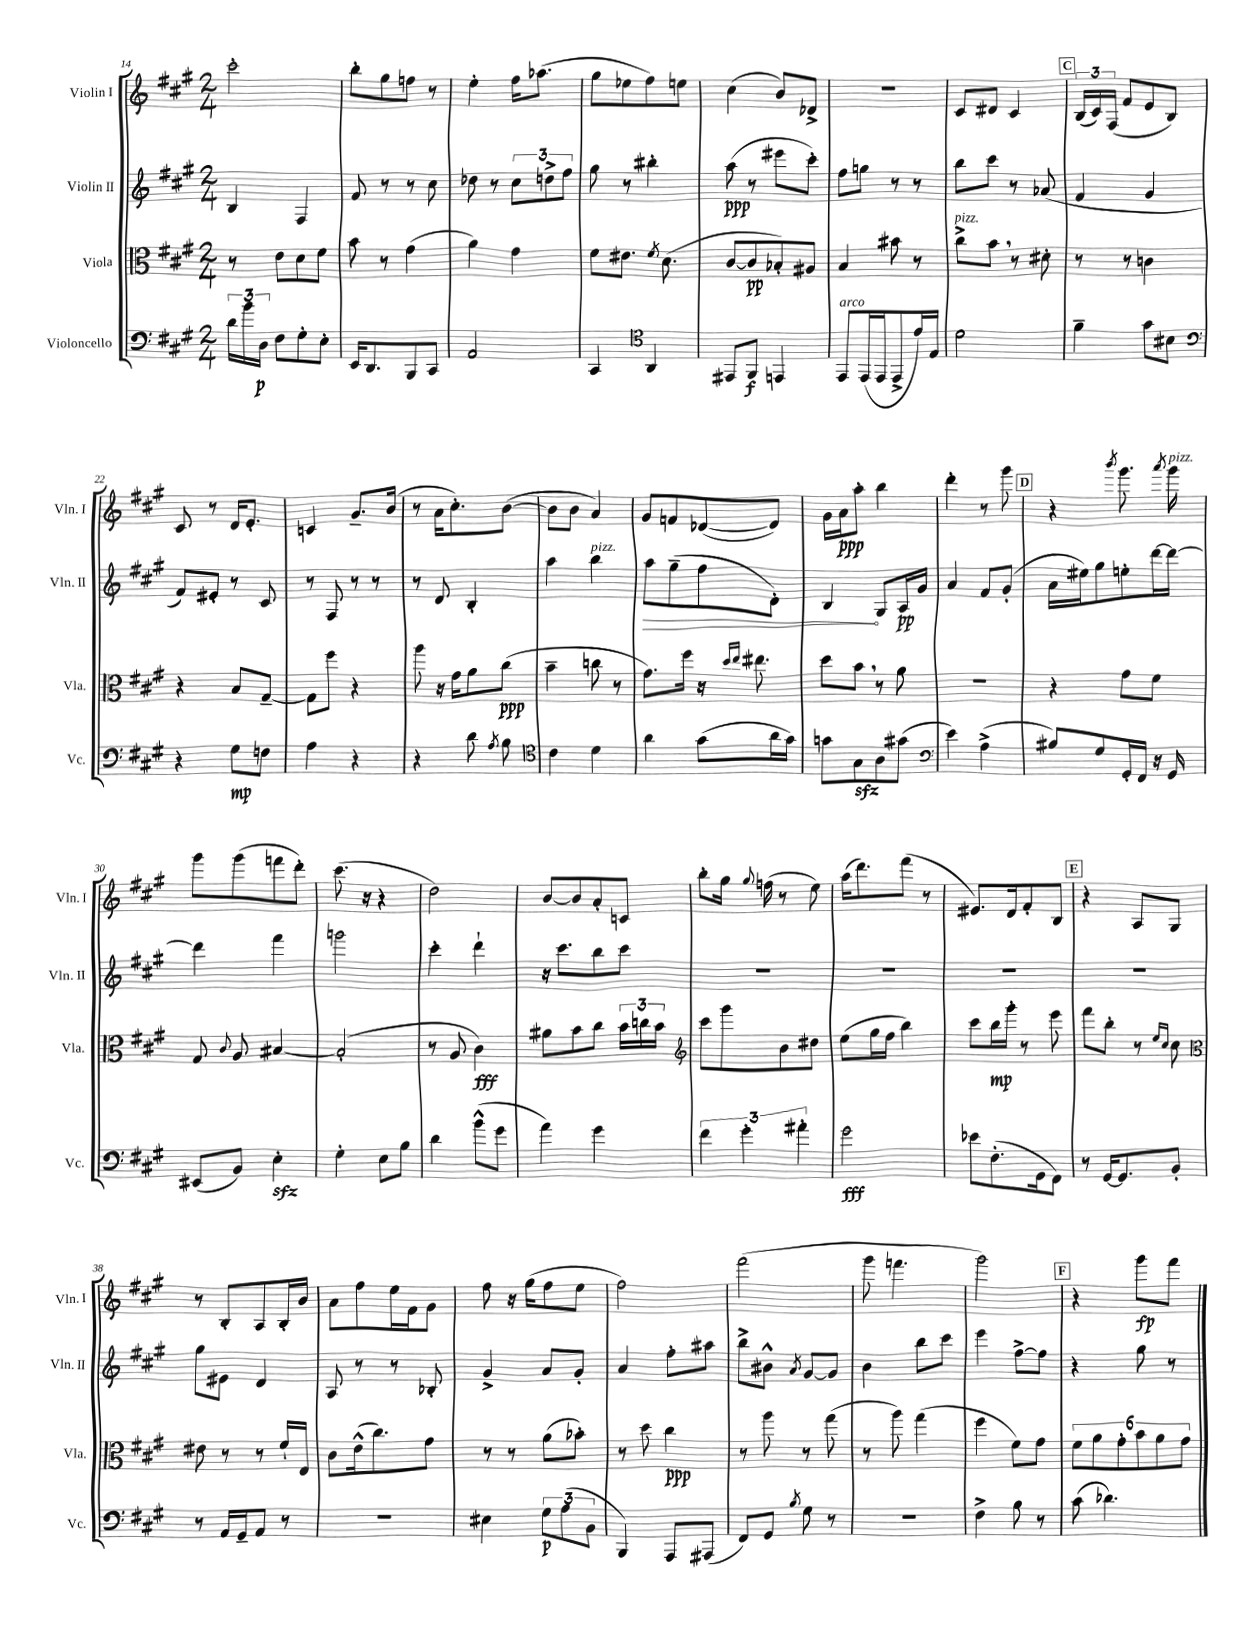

**kern	**kern	**kern	**kern
*staff4	*staff3	*staff2	*staff1
*clefF4	*clefC3	*clefG2	*clefG2
*k[f#c#g#]	*k[f#c#g#]	*k[f#c#g#]	*k[f#c#g#]
*M2/4	*M2/4	*M2/4	*M2/4
24d\LL	8r	4B/	2ccc#'\
24b\	.	.	.
24D\JJ	.	.	.
8F#\L	8e\L	.	.
8G#'\	8d\	4F#/	.
8E'\J	8f#\J	.	.
=	=	=	=
16EE/LK	8b\	8f#/	8bb'\L
8.DD/	.	.	.
.	8r	8r	8gg#\
8BBB/	(4g#\	8r	8ff\J
8CC#/J	.	8cc#\	8r
=	=	=	=
2AA/	4a\)	8dd-\	4ee'\
.	.	8r	.
.	4g#\	12cc#\L	16ff#\LK
.	.	.	(8.aa-\J
.	.	12dd^\	.
.	.	12ff#\J	.
=	=	=	=
4CC#/	8f#\L	8gg#\	8gg#\L
.	8.e#\J	8r	8ee-\
*clefC4	*	*	*
4AA/	.	4bb#'\	8ff#\)
.	8qf#/	.	.
.	(8.d\	.	.
.	.	.	8ee\J
=	=	=	=
8EE#/L	[8c#/L	(8aa\	(4cc#\
8FF#/J	8c#/]	8r	.
4EE/	8B-'/)	8eee#\L	8b/L)
.	8A#/J	8ccc#'\J)	8d-^/J
=	=	=	=
8EE/L	4B/	8ff#\L	2r
(16EE/L	.	8gg\J	.
16EE/J	.	.	.
8EE^/	8b#\	8r	.
16e/L)	8r	8r	.
16E/JJ	.	.	.
=	=	=	=
2d\	8cc#^\L	8bb\L	8c#/L
.	8b\J	8ccc#\J	8d#/J
.	8r	8r	4c#/
.	8d#'\	(8a-/	.
=	=	=	=
4f#~\	8r	4f#/	(24B/LL
.	.	.	24c#/)
.	.	.	(24F#/JJ
.	8r	.	8f#/L
8g#\L	4c\	4g#/	8e/
8B#\J	.	.	8B/J)
=	=	=	=
*clefF4	*	*	*
4r	4r	8f#/L)	8c#/
.	.	8e#'/J	8r
8G#\L	8B/L	8r	16d/LK
.	.	.	8.e'/J
8F\J	[8G#~/J	8c#/	.
=	=	=	=
4A\	8G#\]L	8r	4c/
.	8ff#\J	8F#/	.
4r	4r	8r	8.g#~/L
.	.	8r	.
.	.	.	(16b/Jk
=	=	=	=
4r	8aa\	8r	8r
.	16r	8d/	16a\LK
.	16g#\LK	.	8.cc#'\)
8d\	8a\	4B'/	.
8qA/	.	.	.
8B\	(8cc#\J	.	([8b\J
=	=	=	=
*clefC4	*	*	*
4c#\	4b~\	4aa\	8b\]L
.	.	.	8b\J
4d\	8cc\	4bb\	4a/)
.	8r	.	.
=	=	=	=
4a\	8.g#\L)	8aa\L	8g#/L
.	.	(8gg#~\	8f/
.	16ff#\Jk	.	.
(8g#\L	16r	8ff#\	([8d-/
.	16qqdd/LL	.	.
.	16qqee/JJ	.	.
.	8.ee#\	.	.
16a\L	.	8d'\J)	8d-/]J)
16g#\JJ)	.	.	.
=	=	=	=
8g\L	8dd\L	4B/	16g#\LL
.	.	.	16a\J
8G#\	8b\J	.	8aa'\J
8A\	8r	8G#/L	4bb\
(8g#\J	8a\	16A/L	.
.	.	16g#/JJ	.
=	=	=	=
*clefF4	*	*	*
4e\)	2r	4a/	4ddd'\
(4A^\	.	8f#/L	8r
.	.	(8g#'/J	8ggg#\
=	=	=	=
8B#/L)	4r	16a\LL	4r
.	.	16ee#\J)	.
8G#/	.	8gg#\	.
.	.	.	8qbbb/
16GG#'/L	8g#\L	8ee'\	8.ggg#\
16FF#/JJ	.	.	.
16r	8f#\J	[16ddd\L	.
.	.	.	8qaaa/
16GG#/	.	16ddd\_JJ	16ggg#\
=	=	=	=
(8EE#/L	8G#/	4ddd\]	8ggg#\L
.	8qqc#/	.	.
8BB/J)	8A/	.	(8ggg#\
4E'\	[4B#/	4fff#\	8fff\
.	.	.	8ddd'\J)
=	=	=	=
4G#'\	(2B#'/]	2ggg\	(8.ccc#\
.	.	.	16r
8E\L	.	.	4r
8B\J	.	.	.
=	=	=	=
4d\	8r	4ccc#'\	2dd\)
.	8A/	.	.
(8b^^\L	4c#\)	4ddd`\	.
8g#\J	.	.	.
=	=	=	=
4a\)	8a#\L	16r	[8b/L
.	.	8.ccc#\L	.
.	8b\	.	8b/]
4g#\	8cc#\J	8bb\	8a'/
.	24b\LL	8ccc#\J	8c/J
.	24cc\	.	.
.	24b\JJ	.	.
=	=	=	=
*	*clefG2	*	*
6f#\	8ccc#\L	2r	8bb'\L
.	8ggg#\	.	16gg#\Jk
6g#'\	.	.	.
.	.	.	8qqgg#/
.	.	.	(16ff\
.	8b\	.	8r
6a#'\	.	.	.
.	8dd#\J	.	8ee\)
=	=	=	=
2g#\	(8ee\L	2r	(16aa\LK
.	.	.	8.ddd\)
.	16gg#\L	.	.
.	16ff#\JJ	.	.
.	4bb\)	.	(8fff#\J
.	.	.	8r
=	=	=	=
8e-\L	8ccc#\L	2r	8.e#/L)
(8.F#'\	16bb\L	.	.
.	16ggg#'\JJ	.	16d/k
.	8r	.	8f#'/
16GG#\k	.	.	.
8FF#\J)	8eee\	.	8B/J
=	=	=	=
8r	8fff#\L	2r	4r
[16GG#/LK	8bb'\J	.	.
8.GG#/]	.	.	.
.	8r	.	8A/L
.	16qqee/LL	.	.
.	16qqcc#/JJ	.	.
8BB'/J	8cc#\	.	8G#/J
=	=	=	=
*	*clefC3	*	*
8r	8e#\	8gg#\L	8r
16AA/LL	8r	8e#\J	8B'/L
16GG#~/J	.	.	.
8AA/J	8r	4d/	8A/
8r	16f#`/LL	.	16B'/L
.	16E/JJ	.	16b/JJ
=	=	=	=
2r	8c#\L	8A/	8a\L
.	(16e^^\k	8r	8ff#\
.	8.cc#\)	.	.
.	.	8r	16ee\L
.	.	.	16f#\J
.	8g#\J	8B-'/	8g#\J
=	=	=	=
4E#\	8r	4g#^/	8ff#\
.	8r	.	16r
.	.	.	(16gg#\LK
12G#\L	(8a\L	8a/L	8ff#\
(12A\	.	.	.
.	8b-'\J)	8g#'/J	8ee\J
12BB\J	.	.	.
=	=	=	=
4BBB/)	8r	4a/	2ff#\)
.	8dd\	.	.
8AAA/L	4cc#\	8ff#'\L	.
(8AAA#/J	.	8aa#\J	.
=	=	=	=
8FF#/L)	8r	8bb^\L	(2fff#\
8GG#/J	8aa\	8b#^^\J	.
8qB/	.	8qa/	.
8G#\	8r	[8g#/L	.
8r	(8gg#\	8g#/]J	.
=	=	=	=
2r	8r	4b\	8ggg#\
.	8aa\)	.	4.fff\
.	(4gg#\	8bb\L	.
.	.	8ccc#\J	.
=	=	=	=
4F#^\	4ff#\	4eee\	2ggg#\)
8B\	8f#\L)	[8ff#^\L	.
8r	8g#\J	8ff#\]J	.
=	=	=	=
(8c#\	12f#\L	4r	4r
.	12a\	.	.
4.d-\)	.	.	.
.	12g#'\	.	.
.	12b\	8gg#\	8ggg#\L
.	12a\	.	.
.	.	8r	8fff#\J
.	12g#\J	.	.
==	==	==	==
*-	*-	*-	*-
